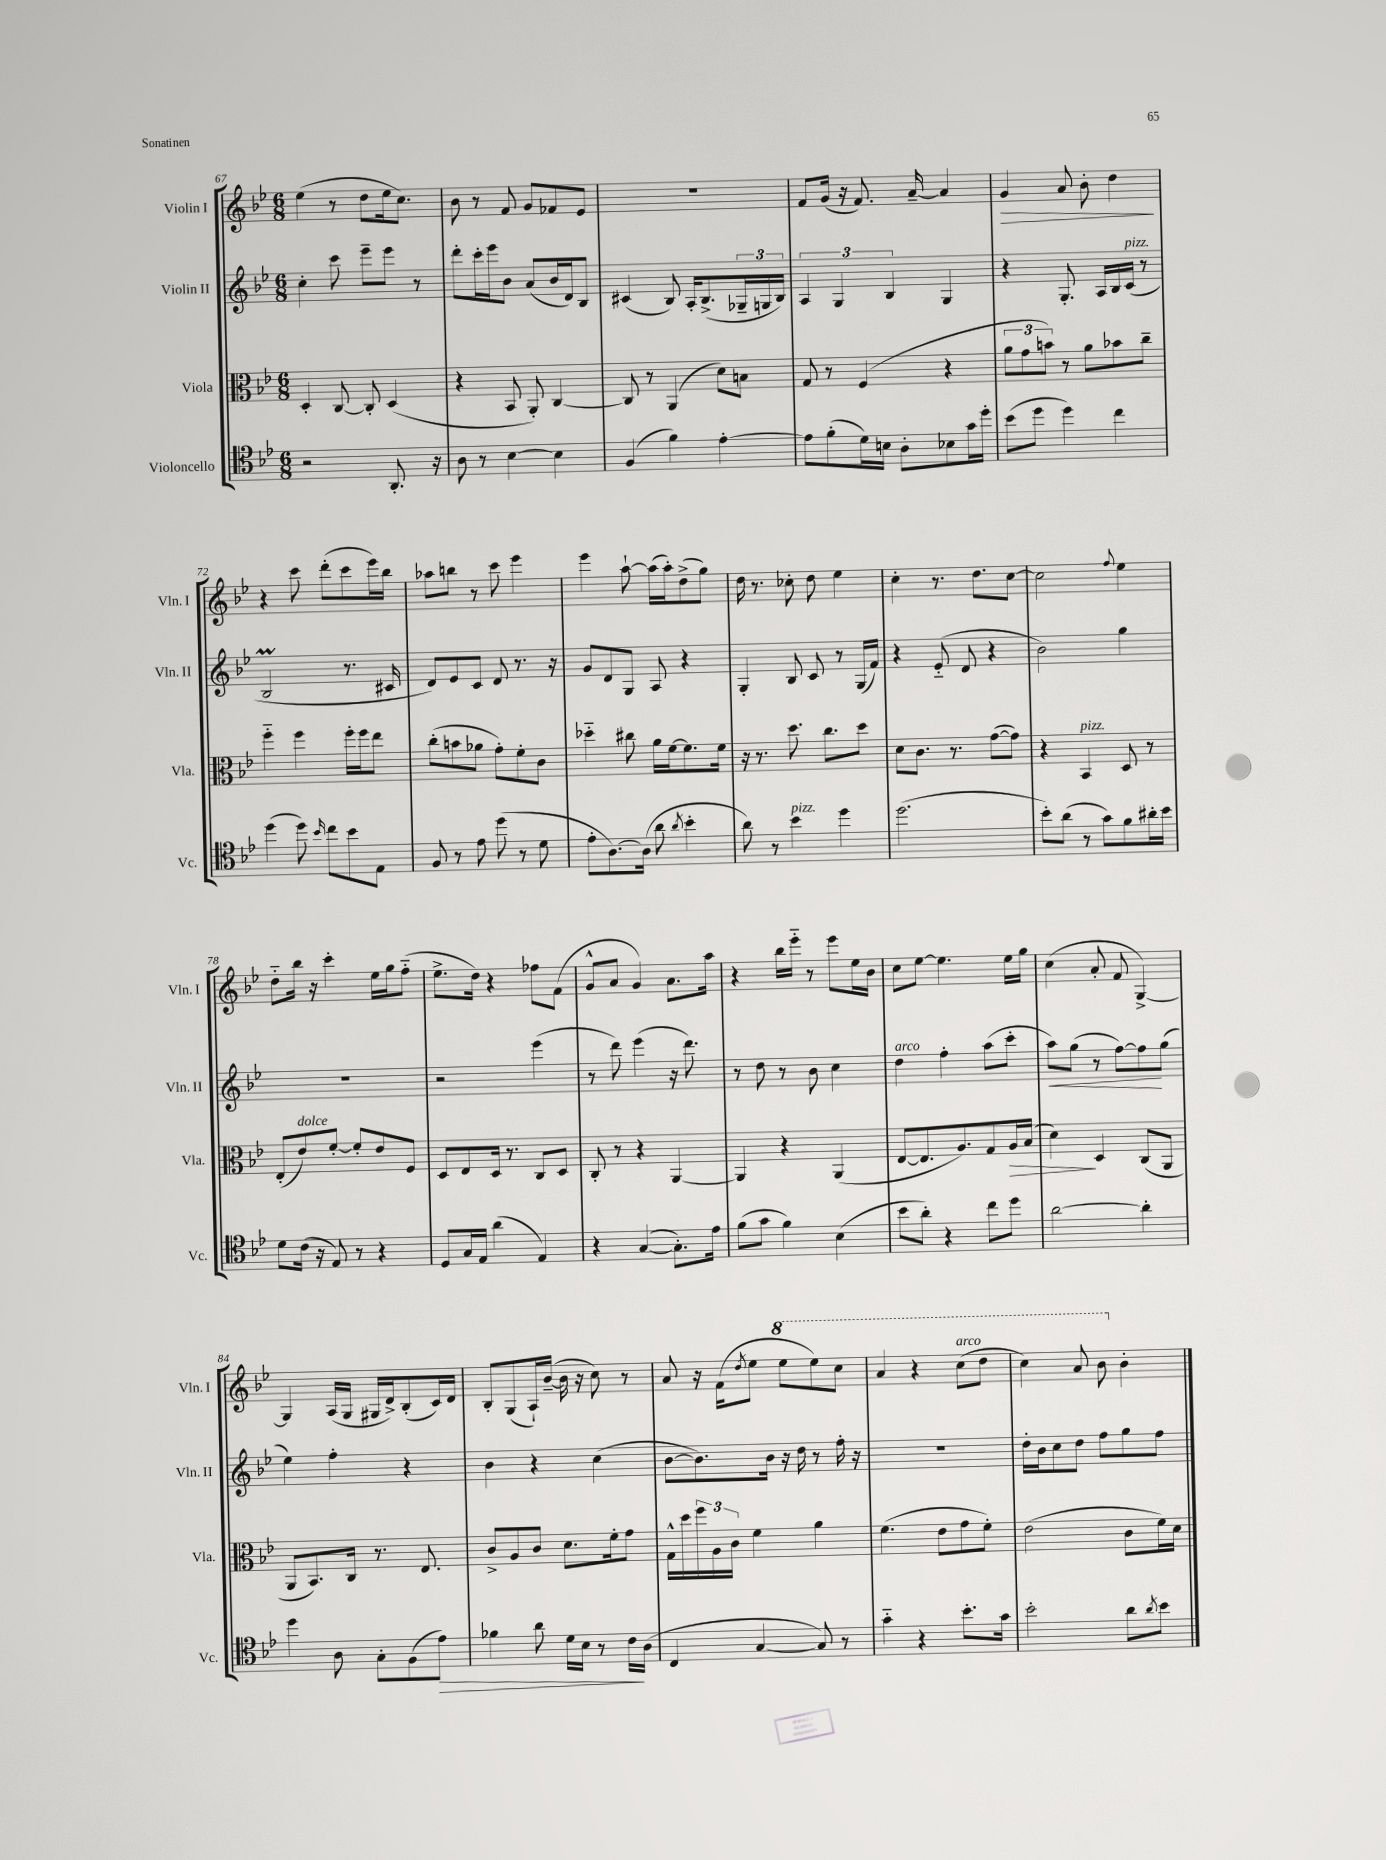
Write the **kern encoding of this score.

**kern	**dynam	**kern	**dynam	**kern	**dynam	**kern	**dynam
*part4	*part4	*part3	*part3	*part2	*part2	*part1	*part1
*staff4	*staff4	*staff3	*staff3	*staff2	*staff2	*staff1	*staff1
*I"Violoncello	*	*I"Viola	*	*I"Violin II	*	*I"Violin I	*
*I'Vc.	*	*I'Vla.	*	*I'Vln. II	*	*I'Vln. I	*
*clefC4	*	*clefC3	*	*clefG2	*	*clefG2	*
*k[b-e-]	*	*k[b-e-]	*	*k[b-e-]	*	*k[b-e-]	*
*M6/8	*	*M6/8	*	*M6/8	*	*M6/8	*
=67	=67	=67	=67	=67	=67	=67	=67
2r	.	4D'/	.	4cc'\	.	(4ee-\	.
.	.	[8C/	.	8ccc\	.	8r	.
.	.	8C'/]	.	8eee-~\L	.	8dd\L	.
8.AA'/	.	(4D/	.	8eee-\J	.	16ee-\k	.
.	.	.	.	.	.	8.cc\J)	.
.	.	.	.	8r	.	.	.
16r	.	.	.	.	.	.	.
=68	=68	=68	=68	=68	=68	=68	=68
8A\	.	4r	.	8ddd'\L	.	8b-\	.
8r	.	.	.	16ccc'\L	.	8r	.
.	.	.	.	16eee-\J	.	.	.
[4B-\	.	8BB-/	.	8b-\J	.	8f/	.
.	.	8AA'/)	.	(8a/L	.	8g/L	.
4B-\]	.	[4C/	.	16b-/L	.	8f-X/	.
.	.	.	.	16d/J)	.	.	.
.	.	.	.	8B-/J	.	8e-/J	.
=69	=69	=69	=69	=69	=69	=69	=69
(4F/	.	8C/]	.	(4c#X/	.	2.r	.
.	.	8r	.	.	.	.	.
4f\)	.	(4AA/	.	8B-/)	.	.	.
.	.	.	.	16A'/KL	.	.	.
.	.	.	.	(8.B-^/	.	.	.
[4e-'\	.	8d\L)	.	.	.	.	.
.	.	8Bn\J	.	24G-X~/L	.	.	.
.	.	.	.	24Gn/	.	.	.
.	.	.	.	24B-/JJ)	.	.	.
=70	=70	=70	=70	=70	=70	=70	=70
8e-\L]	.	8G/	.	6A/	.	8f/L	.
(8f'\	.	8r	.	.	.	(16g/Jk	.
.	.	.	.	6G/	.	.	.
.	.	.	.	.	.	16r	.
16d\L)	.	(4F/	.	.	.	8.f/)	.
16Bn\JJ	.	.	.	.	.	.	.
.	.	.	.	6B-/	.	.	.
8A'\L	.	.	.	.	.	.	.
.	.	.	.	.	.	[16a~/	.
8B-X\	.	4r	.	4G/	.	4a/]	.
16g\L	.	.	.	.	.	.	.
16dd'\JJ	.	.	.	.	.	.	.
=71	=71	=71	=71	=71	=71	=71	=71
!	!	!	!	!	!	!	!LO:HP:b
(8b-\L	.	12a\L	.	4r	.	4g/	>
.	.	12g\	.	.	.	.	.
8dd\J	.	.	.	.	.	.	.
.	.	12bn\J)	.	.	.	.	.
4dd\)	.	8r	.	8.G'/	.	8a/	.
.	.	8a\L	.	.	.	8b-'\	.
.	.	.	.	16A/LL	.	.	.
4cc\	.	8b-X\	.	16B-/	.	4dd\	.
!	!	!	!	!LO:TX:a:i:t=pizz.	!	!	!
.	.	.	.	(16c/JJ	.	.	.
.	.	8cc~\J	.	8r	.	.	.
.	.	.	.	.	.	.	]
!!LO:LB:g=z
=72	=72	=72	=72	=72	=72	=72	=72
(4dd\	.	4ff\	.	2B-M/	.	4r	.
8dd\)	.	4ff\	.	.	.	8ccc\	.
16qqb-/	.	.	.	.	.	.	.
8cc\L	.	.	.	.	.	(8ddd'\L	.
8b-\	.	16ff'\LL	.	8.r	.	8ccc\	.
.	.	16ff\J	.	.	.	.	.
8E-\J	.	8ee-\J	.	.	.	16eee-\L)	.
.	.	.	.	16c#X/	.	16bb-\JJ	.
=73	=73	=73	=73	=73	=73	=73	=73
8F/	.	(8cc'\L	.	8d/L)	.	8aa-X\L	.
8r	.	8bn\	.	8e-/	.	8bbn\J	.
8e-\	.	8a-X\J	.	8c/J	.	8r	.
(8dd\	.	8g'\L)	.	8d/	.	8ccc\	.
8r	.	8f'\	.	8.r	.	4eee-\	.
8d\	.	8c\J	.	.	.	.	.
.	.	.	.	16r	.	.	.
=74	=74	=74	=74	=74	=74	=74	=74
8e-'\L	.	4dd-X\	.	8g/L	.	4eee-\	.
[8.A\)	.	.	.	8d/	.	.	.
.	.	8cc#X\	.	8G/J	.	[8aa`\	.
(16A\Jk]	.	.	.	.	.	.	.
8a\	.	16a\LL	.	8A/	.	(16aa\LL]	.
.	.	[16f\J	.	.	.	16aa'\J)	.
8qa/	.	.	.	.	.	.	.
4b-'\	.	8.f\]	.	4r	.	(8dd^\	.
.	.	.	.	.	.	8gg\J)	.
.	.	16f\Jk	.	.	.	.	.
=75	=75	=75	=75	=75	=75	=75	=75
8a\)	.	16r	.	4G'/	.	16dd\	.
.	.	8.r	.	.	.	8.r	.
8r	.	.	.	.	.	.	.
!LO:TX:a:i:t=pizz.	!	!	!	!	!	!	!
4b-\	.	8.dd\	.	8B-/	.	8cc-X'\	.
.	.	.	.	8c/	.	8dd\	.
.	.	8.cc\L	.	.	.	.	.
4dd\	.	.	.	8r	.	4ee-\	.
.	.	8dd\J	.	(16G/LL	.	.	.
.	.	.	.	16f/JJ)	.	.	.
=76	=76	=76	=76	=76	=76	=76	=76
(2.dd\	.	8d\L	.	4r	.	4cc'\	.
.	.	8.c\J	.	.	.	.	.
.	.	.	.	(8e-/	.	8.r	.
.	.	8.r	.	.	.	.	.
.	.	.	.	8d/	.	.	.
.	.	.	.	.	.	8.dd\L	.
.	.	([8g\L	.	4r	.	.	.
.	.	8g\J])	.	.	.	[8cc\J	.
=77	=77	=77	=77	=77	=77	=77	=77
8b-'\L)	.	4r	.	2b-\)	.	2cc\]	.
(8a\J	.	.	.	.	.	.	.
!	!	!LO:TX:a:i:t=pizz.	!	!	!	!	!
8r	.	4BB-/	.	.	.	.	.
8g\L)	.	.	.	.	.	.	.
.	.	.	.	.	.	8qqff/	.
8f\	.	8D/	.	4gg\	.	4ee-\	.
16a#X'\L	.	8r	.	.	.	.	.
16b-\JJ	.	.	.	.	.	.	.
!!LO:LB:g=z
=78	=78	=78	=78	=78	=78	=78	=78
8d\L	.	(8E-'/L	.	2.r	.	8dd\L	.
!	!	!LO:TX:a:i:t=dolce	!	!	!	!	!
(16c\Jk	.	8e-/)	.	.	.	16bb-\Jk	.
16r	.	.	.	.	.	16r	.
8E-/)	.	[8f'/J	.	.	.	4ccc'\	.
8r	.	8f'/L]	.	.	.	.	.
4r	.	8e-/	.	.	.	16ee-\LL	.
.	.	.	.	.	.	16gg\J	.
.	.	8F/J	.	.	.	(8ff\J	.
=79	=79	=79	=79	=79	=79	=79	=79
8D/L	.	8D/L	.	2r	.	8.ee-^\L	.
16G/L	.	8E-/	.	.	.	.	.
16E-/JJ	.	.	.	.	.	16dd\Jk)	.
(4a\	.	16D/Jk	.	.	.	4r	.
.	.	8.r	.	.	.	.	.
4E-/)	.	8C/L	.	(4eee-\	.	8ff-X\L	.
.	.	8D/J	.	.	.	(8f\J	.
=80	=80	=80	=80	=80	=80	=80	=80
4r	.	8C'/	.	8r	.	8g^^/L	.
.	.	8r	.	8ddd\)	.	8a/J	.
([4G/	.	4r	.	(4eee-\	.	4g/)	.
8.G'\L])	.	[4AA/	.	16r	.	8.a\L	.
.	.	.	.	8.ddd\)	.	.	.
16e-\Jk	.	.	.	.	.	16aa\Jk	.
=81	=81	=81	=81	=81	=81	=81	=81
(8f\L	.	4AA/]	.	8r	.	4r	.
8g\J	.	.	.	8dd\	.	.	.
4f\)	.	4r	.	8r	.	16bb-\LL	.
.	.	.	.	.	.	16eee-\JJ	.
.	.	.	.	8b-\	.	8r	.
(4B-\	.	(4AA/	.	4cc\	.	8eee-\L	.
.	.	.	.	.	.	16ee-\L	.
.	.	.	.	.	.	16b-\JJ	.
=82	=82	=82	=82	=82	=82	=82	=82
!	!	!	!	!LO:TX:a:i:t=arco	!	!	!
8b-\L	.	[8E-/L	.	4dd\	.	8cc\L	.
8a'\J)	.	8.E-/]	.	.	.	[8ee-\J	.
4r	.	.	.	4ff'\	.	4.ee-\]	.
.	.	8.A/)	.	.	.	.	.
8cc\L	.	8G/	.	(8aa\L	.	.	.
!	!	!	!LO:HP:b	!	!	!	!
8dd\J	.	16A/L	>	8ccc'\J	.	16ee-\LL	.
.	.	(16B-/JJ	.	.	.	16gg\JJ	.
=83	=83	=83	=83	=83	=83	=83	=83
!	!	!	!	!	!LO:HP:b	!	!
[2a\	.	4d\)	.	8aa\L)	<	(4cc\	.
.	.	.	.	(8gg\J	.	.	.
.	.	4D/	]	8r	.	8a'/	.
.	.	.	.	[8ff\L)	.	8f/	.
4a'\]	.	(8C/L	.	8ff\]	.	[4G^/)	.
.	.	8AA/J	.	(8gg\J	[	.	.
!!LO:LB:g=z
=84	=84	=84	=84	=84	=84	=84	=84
4dd\	.	8AA/L	.	4ee-\)	.	4G/]	.
.	.	8.BB-/)	.	.	.	.	.
8A\	.	.	.	4ff'\	.	(16A/LL	.
.	.	16C/Jk	.	.	.	16G/JJ	.
8G'\L	.	8.r	.	.	.	16G#X/LL	.
.	.	.	.	.	.	16d^/J)	.
(8F\	.	.	.	4r	.	(8B-'/	.
.	.	8.E-/	.	.	.	.	.
!	!LO:HP:b	!	!	!	!	!	!
8e-\J)	>	.	.	.	.	16c/L)	.
.	.	.	.	.	.	16d/JJ	.
=85	=85	=85	=85	=85	=85	=85	=85
4f-X\	.	8c^/L	.	4b-\	.	8B-'/L	.
.	.	8A/	.	.	.	(8G/	.
8a\	.	8c/J	.	4r	.	16A`/L)	.
.	.	.	.	.	.	([16b-~/JJ	.
16d\LL	.	8.d\L	.	.	.	16b-\]	.
16B-\JJ	.	.	.	.	.	16r	.
8r	.	.	.	(4cc\	.	8cc\)	.
.	.	16f'\k	.	.	.	.	.
16c\LL	.	8g\J	.	.	.	8r	.
(16A\JJ	]	.	.	.	.	.	.
=86	=86	=86	=86	=86	=86	=86	=86
4C/	.	16G^^\LL	.	[8b-\L	.	8a/	.
.	.	16dd\	.	.	.	.	.
.	.	24ff\	.	8.b-\])	.	16r	.
.	.	24A\	.	.	.	.	.
.	.	.	.	.	.	(16f\KL	.
.	.	24c\JJ	.	.	.	.	.
.	.	.	.	.	.	8qdd/	.
[4G/	.	4f\	.	.	.	8ee-\J	.
.	.	.	.	16b-\Jk	.	.	.
*	*	*	*	*	*	*8va	*
.	.	.	.	16r	.	8eee-\L	.
.	.	.	.	16dd\	.	.	.
8G/])	.	4a\	.	8r	.	8eee-\)	.
8r	.	.	.	16ff'\	.	8ccc\J	.
.	.	.	.	16r	.	.	.
=87	=87	=87	=87	=87	=87	=87	=87
4g\	.	(4.f\	.	2.r	.	4aa/	.
4r	.	.	.	.	.	4r	.
.	.	8e-\L	.	.	.	.	.
!	!	!	!	!	!	!LO:TX:a:i:t=arco	!
8.b-'\L	.	8g\	.	.	.	(8ccc\L	.
.	.	8f'\J)	.	.	.	8ddd\J	.
16g\Jk	.	.	.	.	.	.	.
=88	=88	=88	=88	=88	=88	=88	=88
2b-'\	.	(2e-\	.	16dd'\LL	.	4ccc\)	.
.	.	.	.	16b-\J	.	.	.
.	.	.	.	8cc\	.	.	.
.	.	.	.	8dd\J	.	8aa/	.
.	.	.	.	8ff\L	.	8bb-\	.
*	*	*	*	*	*	*X8va	*
8a\L	.	8c\L	.	8gg\	.	4b-'\	.
8qa/	.	.	.	.	.	.	.
8b-\J	.	16f\L)	.	8ff\J	.	.	.
.	.	16d\JJ	.	.	.	.	.
==	==	==	==	==	==	==	==
*-	*-	*-	*-	*-	*-	*-	*-
